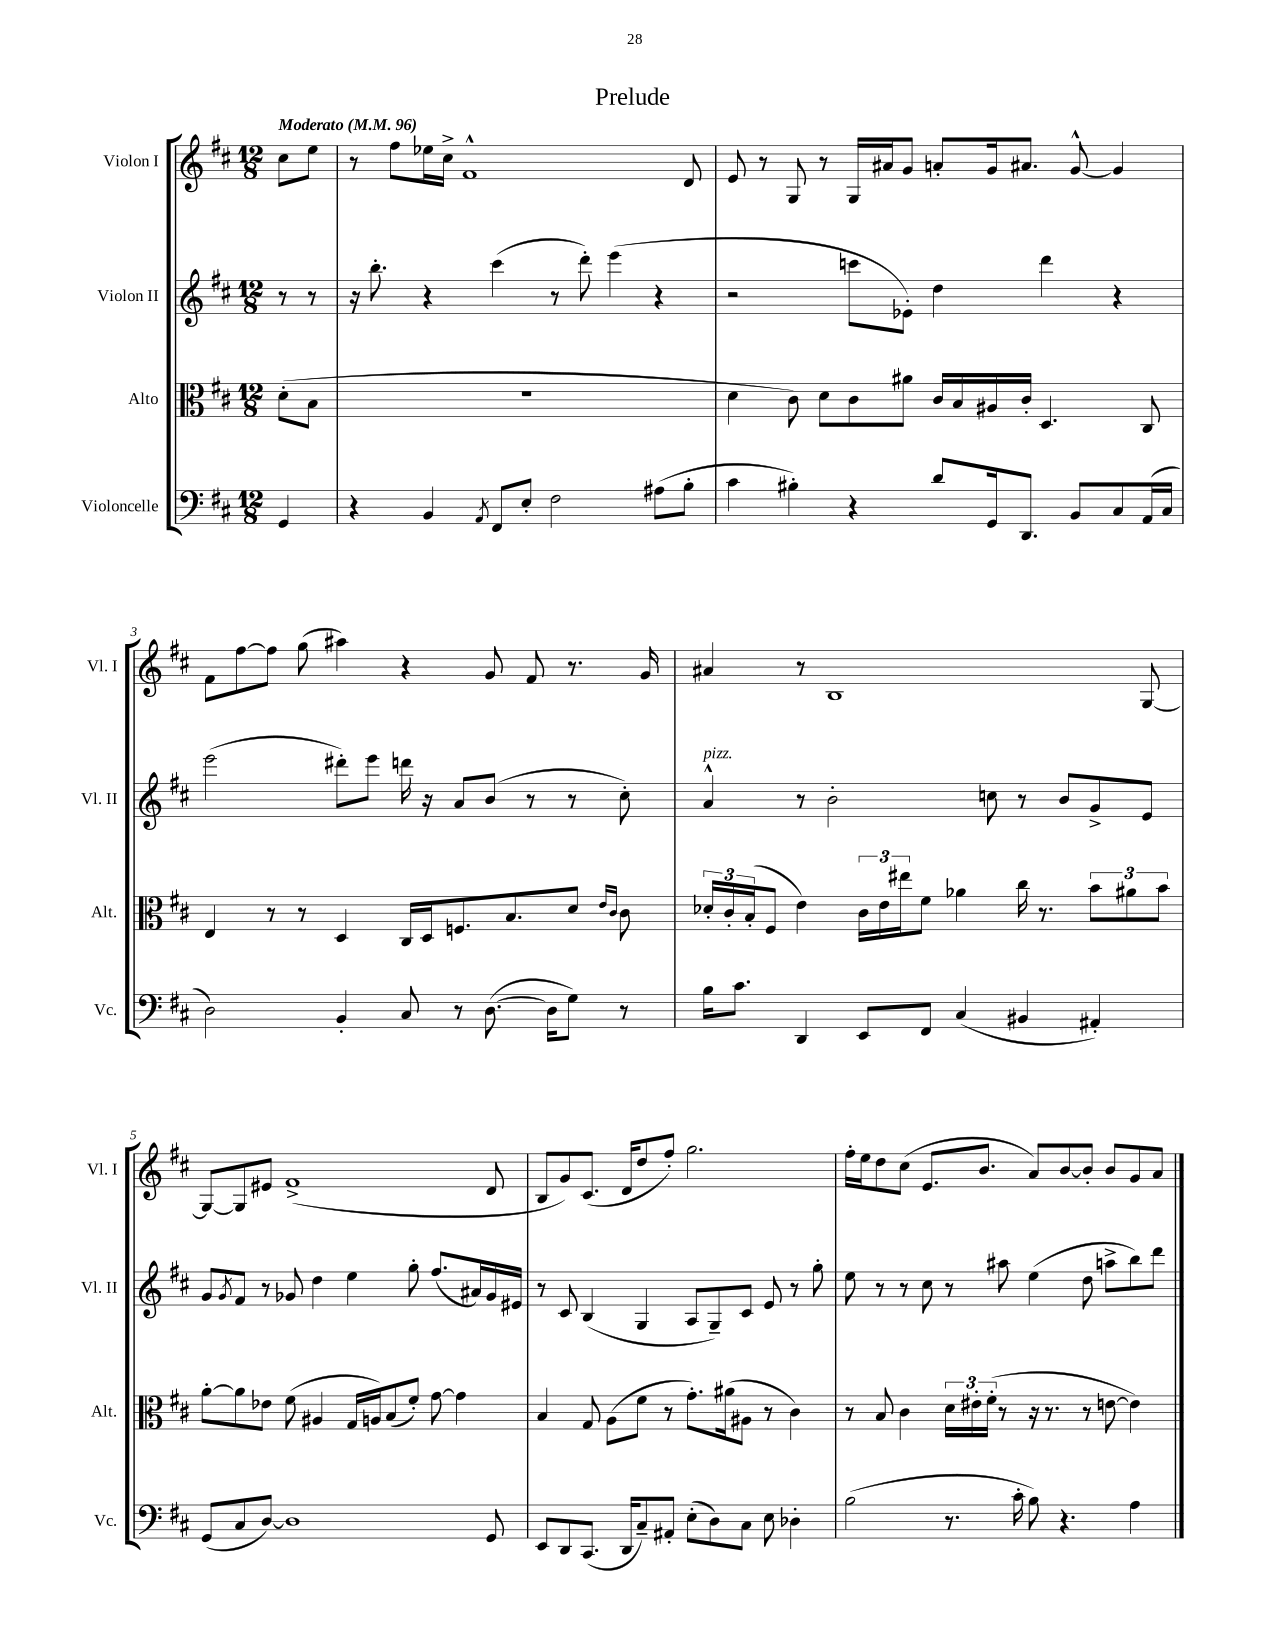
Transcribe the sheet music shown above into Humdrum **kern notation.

**kern	**kern	**kern	**kern
*staff4	*staff3	*staff2	*staff1
*clefF4	*clefC3	*clefG2	*clefG2
*k[f#c#]	*k[f#c#]	*k[f#c#]	*k[f#c#]
*M12/8	*M12/8	*M12/8	*M12/8
*MM96	*MM96	*MM96	*MM96
4GG	(8d'	8r	8cc#
.	8B	8r	8ee
=	=	=	=
4r	1.r	16r	8r
.	.	8.bb'	.
.	.	.	8ff#
4BB	.	4r	16ee-
.	.	.	16cc#^
.	.	.	1f#^^
8qAA	.	.	.
8FF#	.	(4ccc#	.
8E'	.	.	.
2F#	.	8r	.
.	.	8ddd')	.
.	.	(4eee	.
(8A#	.	4r	.
8B'	.	.	8d
=	=	=	=
4c#	4d	2r	8e
.	.	.	8r
4B#')	8c#)	.	8G
.	8d	.	8r
4r	8c#	8ccc	16G
.	.	.	16a#
.	8a#	8e-')	8g
8d	16c#	4dd	8a'
.	16B	.	.
16GG	16A#	.	16g
8.DD	16c#'	.	8.a#
.	4.D	4ddd	.
8BB	.	.	[8g^^
8C#	.	4r	4g]
(16AA	8C#	.	.
16C#	.	.	.
=	=	=	=
2D)	4E	(2eee	8f#
.	.	.	[8ff#
.	8r	.	8ff#]
.	8r	.	(8gg
4BB'	4D	8ddd#')	4aa#)
.	.	8eee	.
8C#	16C#	16ddd	4r
.	16D	16r	.
8r	8.F	8a	.
([8.D	.	(8b	8g
.	8.B	.	.
.	.	8r	8f#
16D]	.	.	.
8G)	8d	8r	8.r
.	16qqe	.	.
.	16qqc#	.	.
8r	8c#	8cc#')	.
.	.	.	16g
=	=	=	=
16B	24d-'	4a^^	4a#
.	24c#'	.	.
8.c#	.	.	.
.	(24B'	.	.
.	8F#	.	.
4DD	4e)	8r	8r
.	.	2b'	1B
8EE	24c#	.	.
.	24e	.	.
.	24ee#	.	.
8FF#	8f#	.	.
(4C#	4a-	.	.
.	.	8cc	.
4BB#	16cc#	8r	.
.	8.r	.	.
.	.	8b	.
4AA#')	12b	8g^	.
.	12a#	.	.
.	.	8e	[8G
.	12b	.	.
=	=	=	=
(8GG	[8a'	8g	8G_
.	.	8qg	.
8C#	8a]	8f#	8G]
[8D)	8e-	8r	8e#
1D]	(8f#	8g-	(1f#^
.	4A#	4dd	.
.	16G	4ee	.
.	16A)	.	.
.	(8B	.	.
.	8f#')	8gg'	.
.	[8g	(8.ff#	.
.	4g]	.	.
.	.	16a#)	.
8GG	.	16g-	8d
.	.	16e#	.
=	=	=	=
8EE	4B	8r	8B
8DD	.	8c#	8g)
(8.CC#	8G	(4B	(8.c#
.	(8A	.	.
16DD	.	.	16d
8C#~)	8f#	4G	8dd
8AA#'	8r	.	8ff#')
(8E'	8.g')	8A	2.gg
8D)	.	8G~)	.
.	(16a#	.	.
8C#	8A#	8c#	.
8E	8r	8e	.
4D-'	4c#)	8r	.
.	.	8gg'	.
=	=	=	=
(2B	8r	8ee	16ff#'
.	.	.	16ee
.	8B	8r	8dd
.	4c#	8r	(8cc#
.	.	8cc#	8.e
8.r	24d	8r	.
.	24e#'	.	.
.	.	.	8.b
.	(24f#'	.	.
.	8r	8aa#	.
16c#'	.	.	.
8B)	16r	(4ee	8a)
.	8.r	.	.
4.r	.	.	[8b
.	8r	8dd	8b']
.	[8e	8aa^	8b
4A	4e])	8bb)	8g
.	.	8ddd	8a
==	==	==	==
*-	*-	*-	*-
